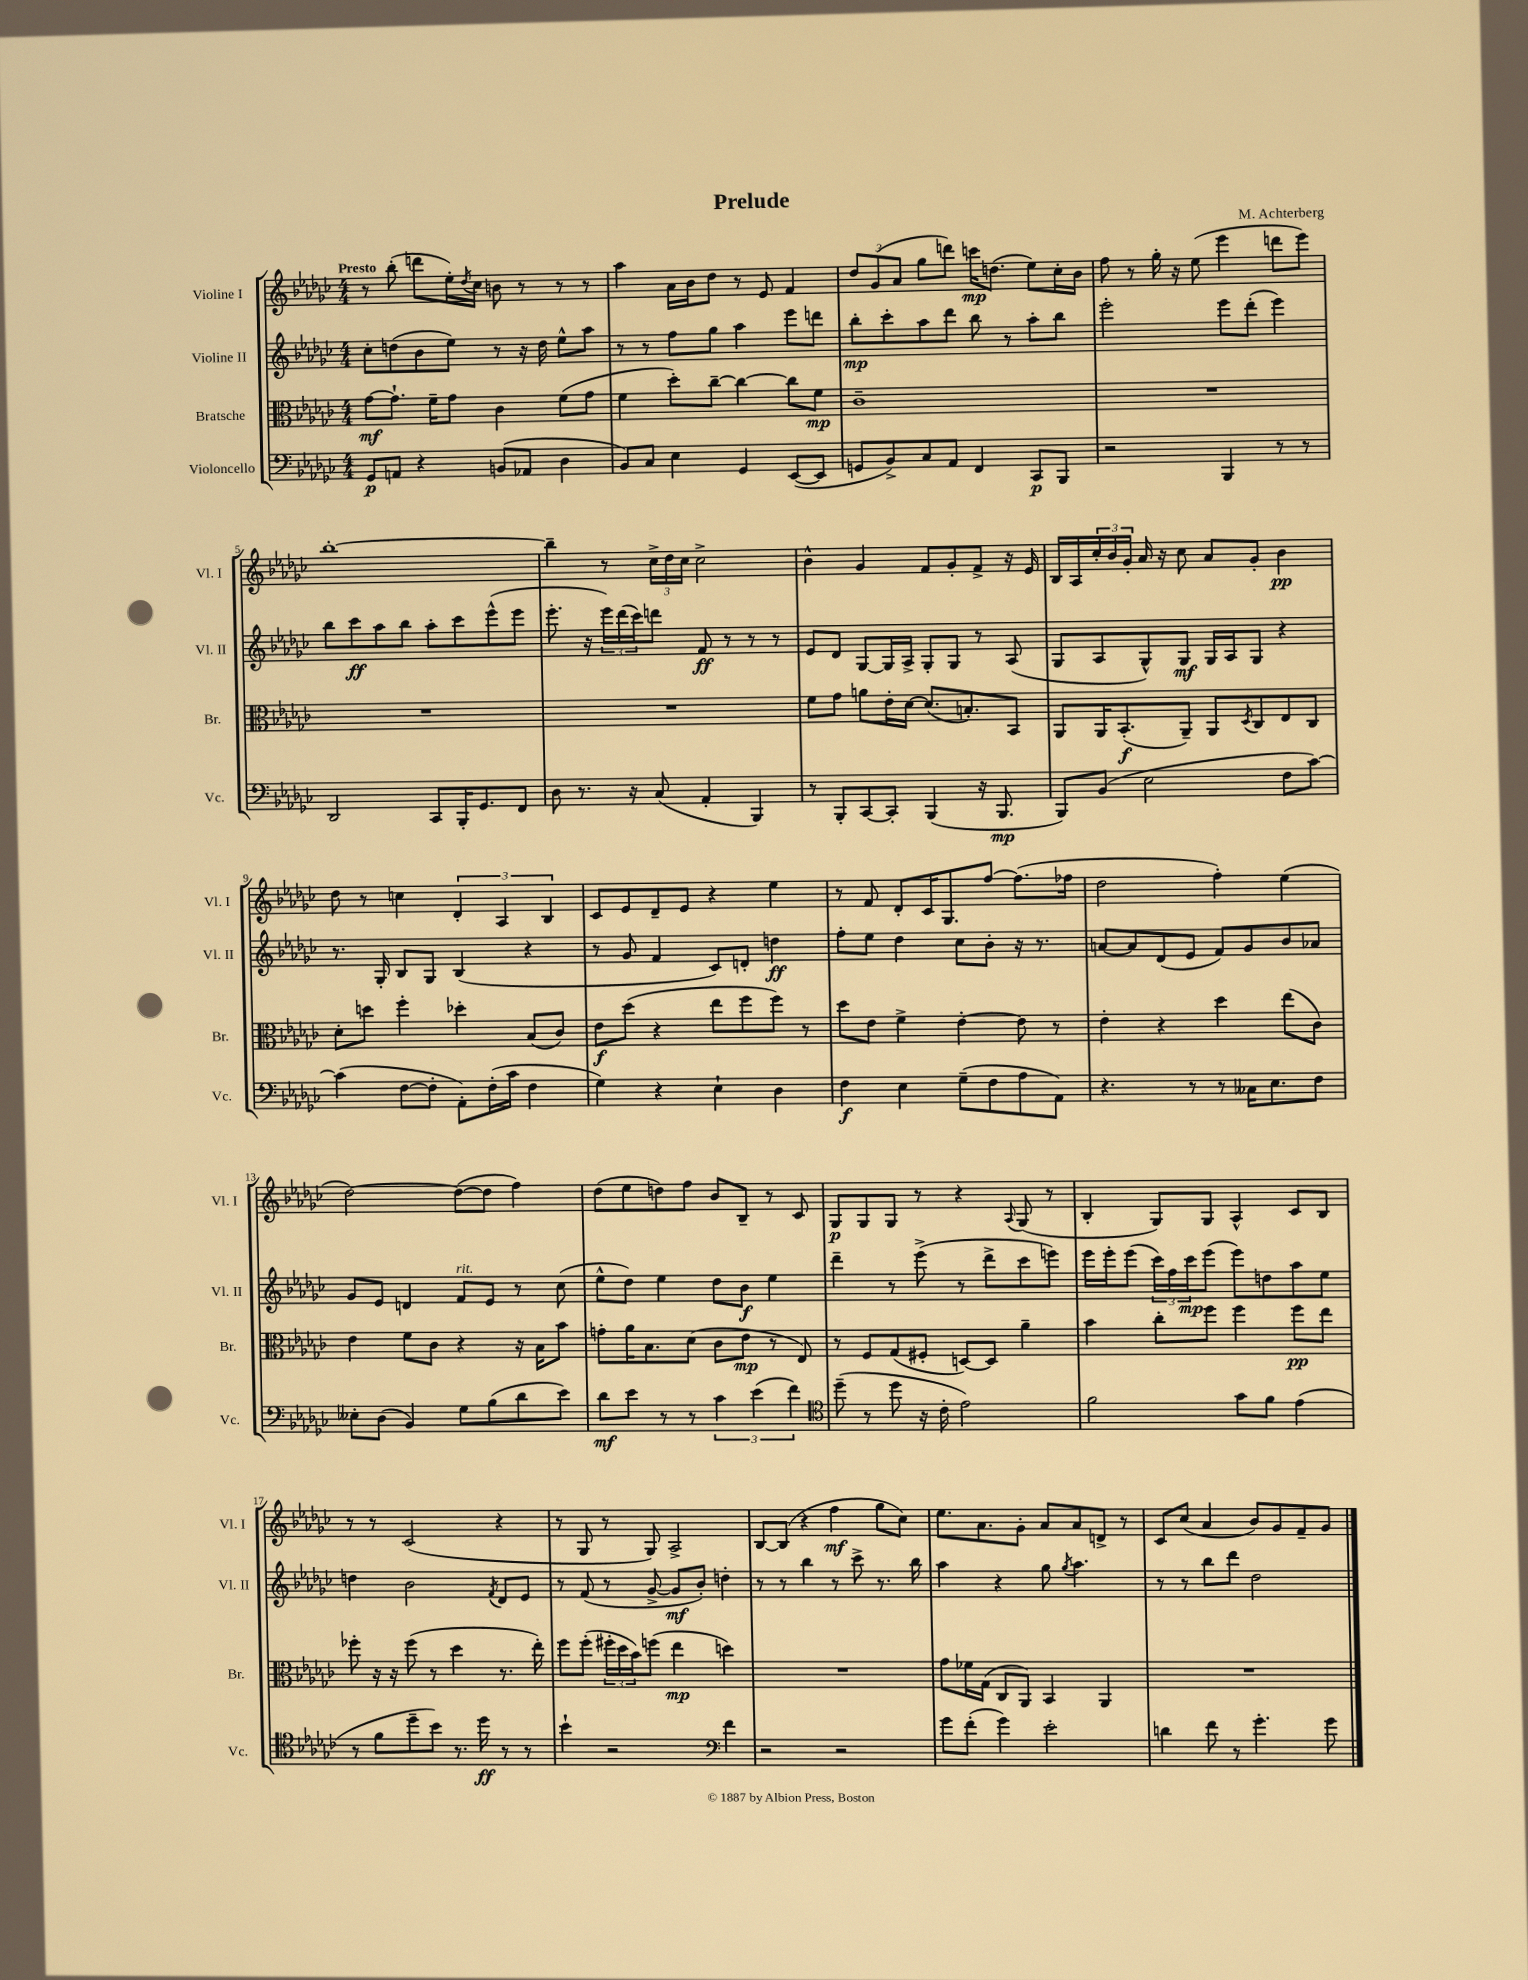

**kern	**kern	**kern	**kern
*staff4	*staff3	*staff2	*staff1
*clefF4	*clefC3	*clefG2	*clefG2
*k[b-e-a-d-g-c-]	*k[b-e-a-d-g-c-]	*k[b-e-a-d-g-c-]	*k[b-e-a-d-g-c-]
*M4/4	*M4/4	*M4/4	*M4/4
8GG-	[8g-	8cc-'	8r
8AA	8.g-`]	(8dd	(8bb-'
4r	.	8b-	8ddd
.	16f~	.	.
.	8g-	8ee-)	16ee-')
.	.	.	8qdd-
.	.	.	16cc-
(8BB	4c-	8r	8b
8AA-	.	16r	8r
.	.	16dd	.
4D-	(8f	8ee-^^	8r
.	8g-	8aa-	8r
=	=	=	=
8BB-)	4f	8r	4aa-
8C-	.	8r	.
4E-	8dd-')	8ff	16a-
.	.	.	16b-
.	[8cc-~	8gg-	8dd-
4GG-	4cc-_	4aa-	8r
.	.	.	8e-
([8EE-	8cc-]	8eee-	4f
8EE-]	8f	8ddd	.
=	=	=	=
8GG	1c-~	8bb-'	12dd-
.	.	.	(12g-
8BB-^)	.	8ccc-'	.
.	.	.	12a-
8C-	.	8aa-	8gg-
8AA-	.	8ddd-	8ddd)
4FF	.	8bb-	16ccc
.	.	.	(8.dd
.	.	8r	.
8CC-	.	8aa-'	8ee-)
8BBB-	.	8bb-	16cc-'
.	.	.	16b-
=	=	=	=
2r	1r	2eee-'	8ff
.	.	.	8r
.	.	.	16gg-'
.	.	.	16r
.	.	.	(8ee-
4BBB-	.	8eee-	4eee-
.	.	(8ddd-'	.
8r	.	4eee-)	8ddd
8r	.	.	8eee-)
=	=	=	=
2DD-	1r	8bb-	[1bb-'
.	.	8ccc-	.
.	.	8aa-	.
.	.	8bb-	.
8CC-	.	8aa-'	.
16BBB-'	.	8ccc-	.
8.GG-	.	.	.
.	.	(8eee-^^	.
8FF	.	8eee-	.
=	=	=	=
8D-	1r	8.eee-'	4bb-~]
8.r	.	.	.
.	.	16r	.
.	.	24eee-)	8r
.	.	(24ddd-	.
16r	.	.	.
.	.	24ccc-)	.
(8C-	.	8ddd	24cc-^
.	.	.	24dd-
.	.	.	24cc-
4AA-'	.	8f	2cc-^
.	.	8r	.
4BBB-)	.	8r	.
.	.	8r	.
=	=	=	=
8r	8f	8e-	4b-^^
8BBB-'	8g-	8d-	.
[8CC-	8a	[8G-	4g-
8CC-']	16e-'	16G-]	.
.	[16d-	16A-^	.
(4BBB-	(8.d-]	8G-'	8f
.	.	8G-	8g-'
.	8.B')	.	.
16r	.	8r	8f^
8.BBB-	.	.	.
.	8BB-	(8A-	16r
.	.	.	16e-
=	=	=	=
8BBB-)	8AA-	8G-	16B-
.	.	.	16A-
(8BB-	16AA-	8A-	24cc-'
.	.	.	24b-
.	(8.BB-'	.	.
.	.	.	24g-'
2E-	.	8G-^^)	16a-
.	.	.	16r
.	8AA-~)	8G-	8cc-
.	8AA-	16G-	8a-
.	.	16A-	.
.	8qD-	.	.
.	8C-	8G-	8g-'
8F	8E-	4r	4b-
[8c-)	8C-	.	.
=	=	=	=
(4c-]	8d-'	8.r	8dd-
.	8dd	.	8r
.	.	16G-'	.
[8F	4ff'	8B-	4cc
8F']	.	8G-	.
8AA-')	4dd-'	(4B-	6d-'
(16F'	.	.	.
.	.	.	6A-
16c-	.	.	.
4F	(8B-	4r	.
.	.	.	6B-
.	8c-)	.	.
=	=	=	=
4G-)	8e-	8r	8c-
.	(8dd-	8g-	8e-
4r	4r	4f	8d-~
.	.	.	8e-
4E-`	8ee-	8c-)	4r
.	8ff	8d'	.
4D-	8ff)	4dd	4ee-
.	8r	.	.
=	=	=	=
4F	8dd-	8ff'	8r
.	8e-	8ee-	8f
4E-	4f^	4dd-	8d-'
.	.	.	16c-
.	.	.	8.G-
(8G-~	[4e-'	8cc-	.
8F	.	8b-'	[8ff
8A-	8e-]	16r	(8.ff]
.	.	8.r	.
8AA-)	8r	.	.
.	.	.	16ff-
=	=	=	=
4.r	4e-'	[8a	2dd-
.	.	8a]	.
.	4r	(8d-	.
8r	.	8e-	.
8r	4dd-	8f)	4ff')
16C--	.	8g-	.
8.E-	.	.	.
.	(8ee-	8b-	(4ee-
8F	8c-)	8a-	.
=	=	=	=
8E--'	4e-	8g-	[2dd-)
(8D-	.	8e-	.
4BB-)	8f	4d	.
.	8c-	.	.
8G-	4r	8f	(8dd-_
(8B-	.	8e-	8dd-]
8d-	16r	8r	4ff)
.	16B-	.	.
8e-)	8b-	(8cc-	.
=	=	=	=
8d-	8g'	8ee-^^	(8dd-
8e-	16a-	8dd-)	8ee-
.	8.B-	.	.
8r	.	4ee-	8dd)
8r	(8d-	.	8ff
6c-	8c-	8dd-	8b-
.	8e-	8b-	8B-~
(6e-	.	.	.
.	8r	4ee-	8r
6f)	.	.	.
.	8E-)	.	8c-
=	=	=	=
*clefC4	*	*	*
(8dd-~	8r	4ddd-~	8G-
8r	8F	.	8G-
8dd-	(8G-	8r	8G-
16r	8F#'	(8eee-^	8r
16c-'	.	.	.
2e-)	[8D)	8r	4r
.	8D]	8ddd-^	.
.	.	.	8qqA-
.	4a-~	8ccc-	(8G-
.	.	8eee)	8r
=	=	=	=
2f	4b-	16eee-	4B-'
.	.	16eee-'	.
.	.	(8eee-	.
.	8cc-'	24ccc-)	8G-)
.	.	24ff	.
.	.	24ccc-	.
.	8ff	(8eee-	8G-
8g-	4ff	8eee-)	4A-^^
8f	.	8dd	.
(4e-	8ff	8aa-	8c-
.	8ee-	8ee-	8B-
=	=	=	=
8r	8ff-'	4dd	8r
8f	16r	.	8r
.	16r	.	.
8dd-~	(8ff-	2b-	(2c-
8b-)	8r	.	.
8.r	4dd-	.	.
16dd-	.	.	.
.	.	8qf	.
8r	8.r	8d-	4r
8r	.	8e-	.
.	16ee-')	.	.
=	=	=	=
4b-`	8ff	8r	8r
.	(8ff'	(8f	8G-
2r	24ff#'	8r	8r
.	24dd-	.	.
.	24b-)	.	.
.	(8ff	[8g-^	8G-)
.	4ee-	8g-]	2A-^
.	.	8b-')	.
*clefF4	*	*	*
4f	4dd)	4dd'	.
=	=	=	=
2r	1r	8r	[8B-
.	.	8r	(8B-]
.	.	4bb-	4r
2r	.	8r	4ff
.	.	8ccc-^	.
.	.	8.r	8gg-
.	.	.	8cc-)
.	.	16bb-	.
=	=	=	=
8g-	8g-	4aa-	8.ee-
(8f'	16f-	.	.
.	(16G-	.	8.a-
4g-)	8C-	4r	.
.	8AA-)	.	8g-'
2e-'	4BB-	8gg-	8a-
.	.	8qgg-	.
.	.	4.aa-	8a-
.	4AA-	.	8d^
.	.	.	8r
=	=	=	=
4d	1r	8r	8c-
.	.	8r	(8cc-
8f	.	8bb-	4a-
8r	.	8ddd-	.
4.g-'	.	2dd-	8b-)
.	.	.	8g-
.	.	.	8f~
8g-	.	.	8g-
==	==	==	==
*-	*-	*-	*-
